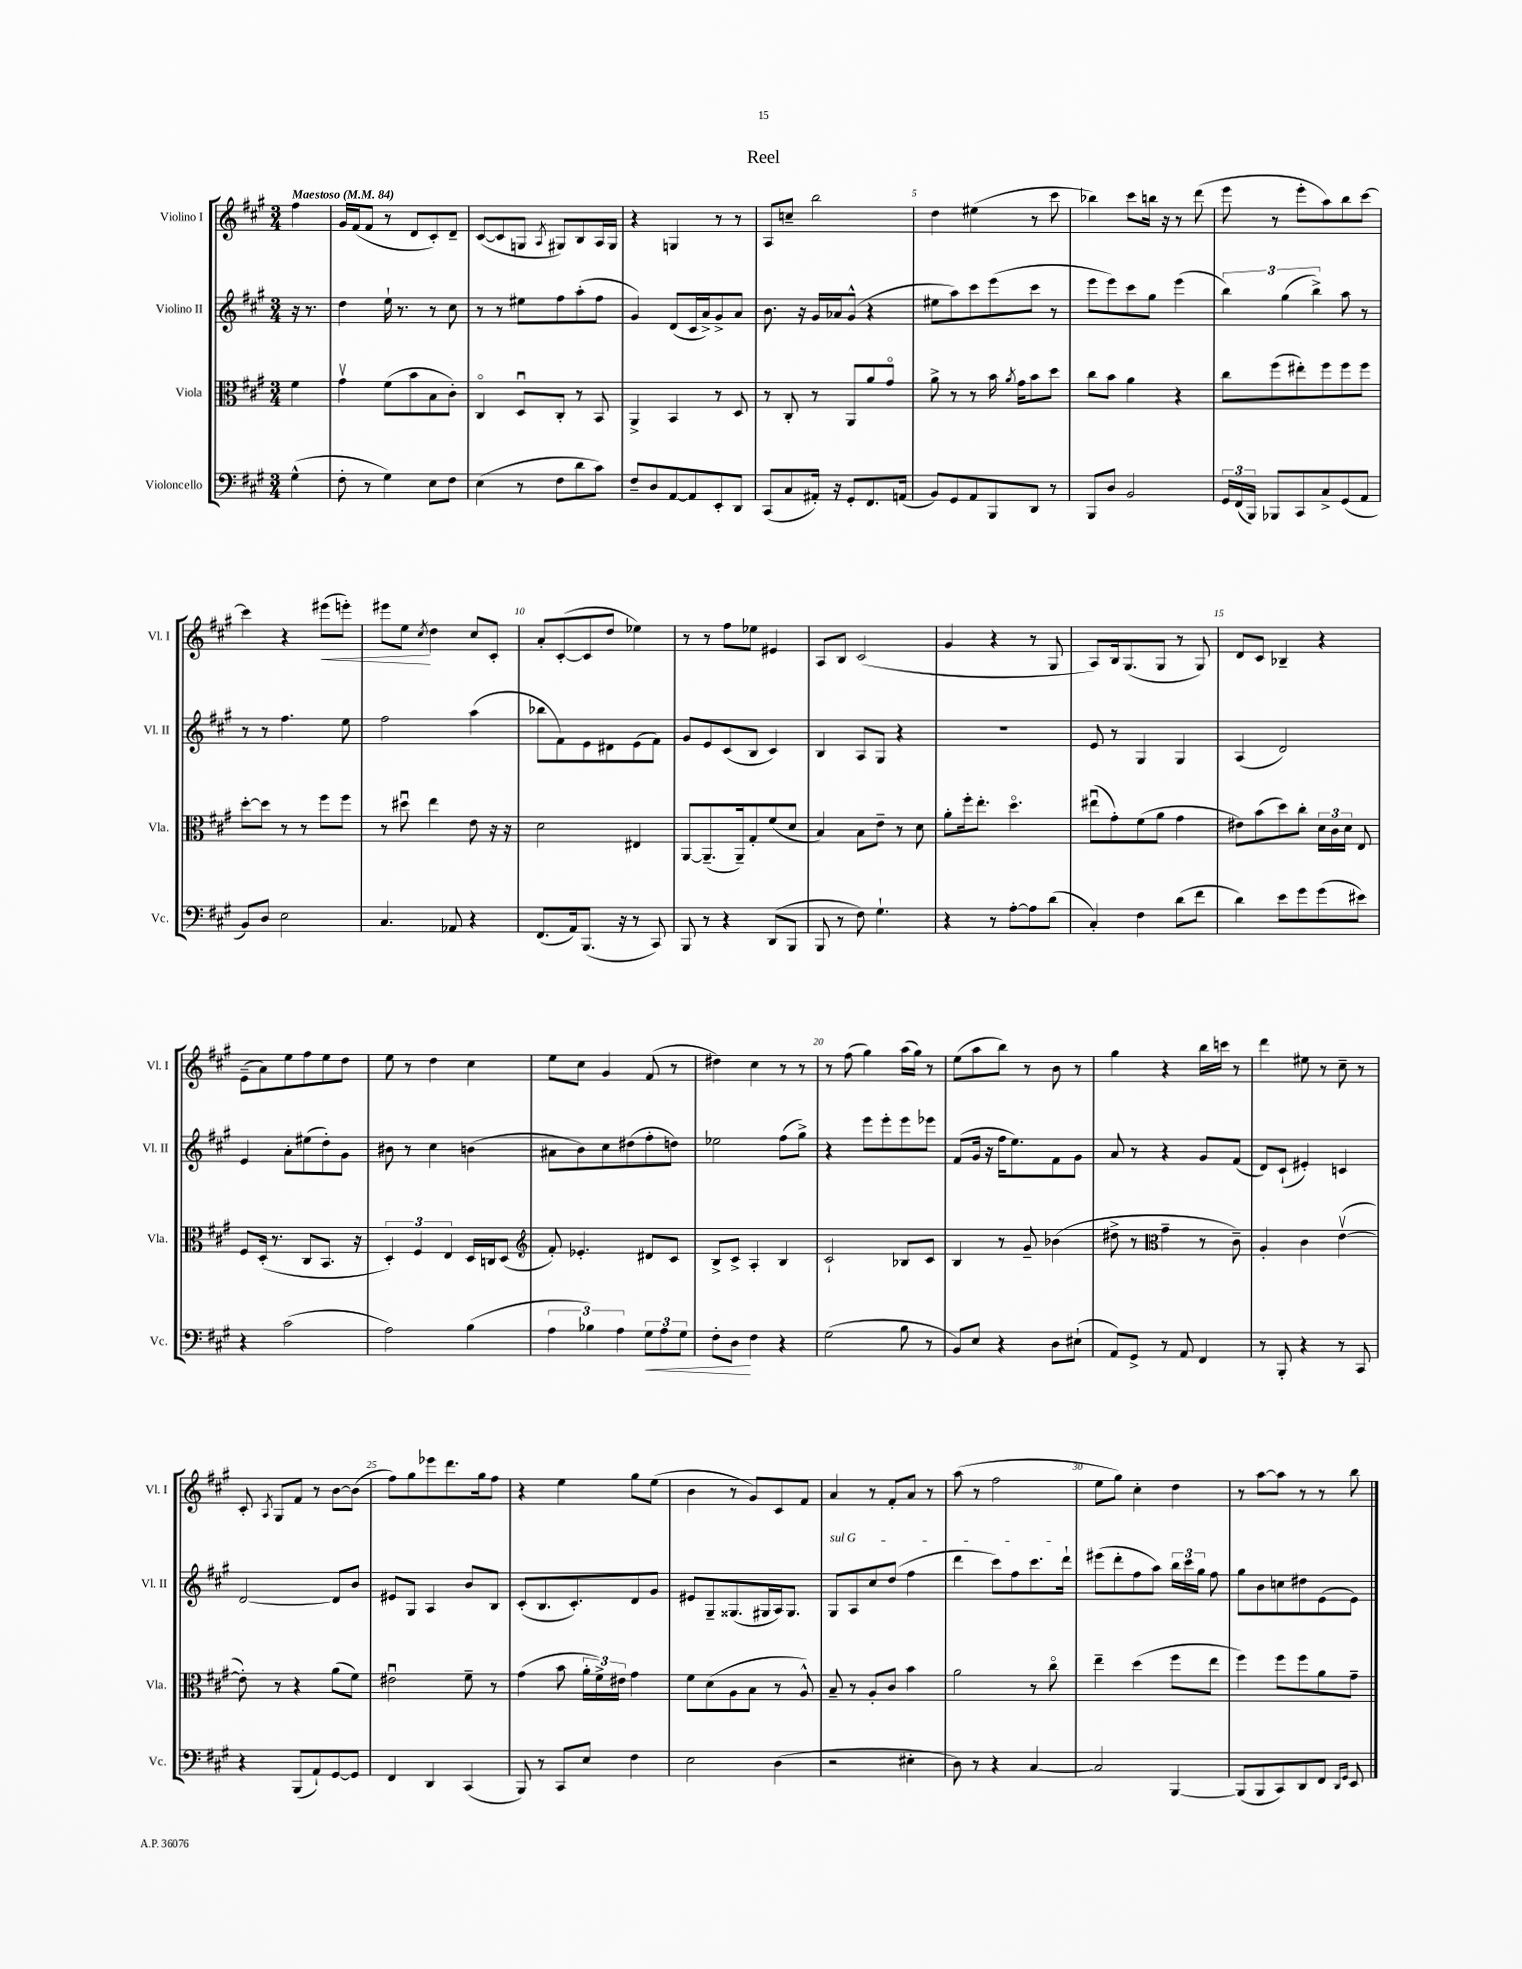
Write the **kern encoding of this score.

**kern	**dynam	**kern	**kern	**kern	**dynam
*part4	*part4	*part3	*part2	*part1	*part1
*staff4	*staff4	*staff3	*staff2	*staff1	*staff1
*I"Violoncello	*	*I"Viola	*I"Violino II	*I"Violino I	*
*I'Vc.	*	*I'Vla.	*I'Vl. II	*I'Vl. I	*
*clefF4	*	*clefC3	*clefG2	*clefG2	*
*k[f#c#g#]	*	*k[f#c#g#]	*k[f#c#g#]	*k[f#c#g#]	*
*M3/4	*	*M3/4	*M3/4	*M3/4	*
*MM84	*	*MM84	*MM84	*MM84	*
=	=	=	=	=	=
!	!	!	!	!LO:TX:a:B:t=Maestoso	!
(4G#^^\	.	4f#\	16r	4ff#\	.
.	.	.	8.r	.	.
=1	=1	=1	=1	=1	=1
8F#'\	.	4g#v\	4dd\	16g#/LL	.
.	.	.	.	(16f#/J	.
8r	.	.	.	8f#/J	.
4G#\)	.	(8f#\L	16ee`\	8r	.
.	.	.	8.r	.	.
.	.	8b\	.	8d/L	.
8E\L	.	8B\	8r	8c#'/)	.
8F#\J	.	8c#'\J)	8cc#\	8d~/J	.
=2	=2	=2	=2	=2	=2
(4E\	.	4C#/	8r	([8c#/L	.
.	.	.	8r	8c#/]	.
8r	.	8Du/L	8ee#X\L	8Gn/J	.
.	.	.	.	8qA/	.
8F#\L	.	8C#'/J	8ff#\	8G#X/L)	.
8d\	.	8r	(8aa'\	8B/	.
8c#\J)	.	8BB/	8ff#\J	16A/L	.
.	.	.	.	16G#/JJ	.
=3	=3	=3	=3	=3	=3
8F#~/L	.	4AA^/	4g#/)	4r	.
8D/	.	.	.	.	.
[8AA/	.	4BB/	(8d/L	4Gn/	.
8AA/]	.	.	16c#/L	.	.
.	.	.	16a^/J)	.	.
8EE'/	.	8r	8g#^/	8r	.
8DD/J	.	8D/	8a/J	8r	.
=4	=4	=4	=4	=4	=4
(8CC#/L	.	8r	8.b\	8A/L	.
8C#/	.	8C#'/	.	8ccn~/J	.
.	.	.	16r	.	.
16AA#X'/Jk)	.	8r	16g#/LL	2bb\	.
16r	.	.	16a-X/J	.	.
8GG#'/L	.	8AA/L	(8g#^^/J	.	.
8.FF#/	.	8a/	4r	.	.
.	.	8g#/J	.	.	.
(16AAn/Jk	.	.	.	.	.
=5	=5	=5	=5	=5	=5
8BB/L)	.	8a^\	8ee#X\L	4dd\	.
8GG#/	.	8r	8aa\)	.	.
8AA/	.	8r	8ccc#\	(4ee#X\	.
8BBB/	.	16b\	(8eee\	.	.
.	.	8qa/	.	.	.
.	.	16g#\KL	.	.	.
8DD/J	.	8b\	8ccc#\J	8r	.
8r	.	8dd\J	8r	8ccc#\	.
=6	=6	=6	=6	=6	=6
8BBB/L	.	8cc#\L	8eee\L	4bb-X\)	.
8D/J	.	8b\J	8eee\)	.	.
2BB/	.	4a\	8ccc#\	8ccc#\L	.
.	.	.	8gg#\J	16bbn\Jk	.
.	.	.	.	16r	.
.	.	4r	(4eee\	8r	.
.	.	.	.	(8ddd\	.
=7	=7	=7	=7	=7	=7
24GG#/LL	.	8cc#\L	6bb\)	8eee\	.
(24FF#/	.	.	.	.	.
24BBB/JJ)	.	.	.	.	.
8BBB-X/L	.	(8ff#\	.	8r	.
.	.	.	(6gg#\	.	.
8CC#/	.	8ee#X'\)	.	8eee'\L	.
.	.	.	6bb^\)	.	.
8C#^/	.	8ff#\	.	8aa\)	.
(8GG#/	.	8ff#\	8aa\	8bb\	.
8AA/J	.	8ff#\J	8r	[8ccc#\J	.
!!LO:LB:g=z
=8	=8	=8	=8	=8	=8
8BB/L)	.	[8dd'\L	8r	4ccc#\]	.
8D/J	.	8dd\J]	8r	.	.
2E\	.	8r	4.ff#\	4r	.
.	.	8r	.	.	.
!	!	!	!	!	!LO:HP:b
.	.	8ff#\L	.	(8eee#X\L	<
.	.	8ff#\J	8ee\	8eeen'\J)	.
=9	=9	=9	=9	=9	=9
4.C#/	.	8r	2ff#\	8eee#X\L	.
.	.	8dd#Xu\	.	8ee\J	.
.	.	.	.	8qcc#/	.
.	.	4ee\	.	4dd\	[
8AA-X/	.	.	.	.	.
4r	.	8e\	(4aa\	8cc#/L	.
.	.	16r	.	8c#'/J	.
.	.	16r	.	.	.
=10	=10	=10	=10	=10	=10
(8.FF#/L	.	2d\	8bb-X\L	8a'/L	.
.	.	.	8f#\)	([8c#'/	.
16AA/k)	.	.	.	.	.
(8.BBB/J	.	.	8e\	8c#/]	.
.	.	.	8d#X\	8dd/J	.
16r	.	.	.	.	.
8r	.	4E#X/	(8e\	4ee-X\)	.
8CC#/)	.	.	8f#\J)	.	.
=11	=11	=11	=11	=11	=11
8BBB/	.	[8AA/L	8g#/L	8r	.
8r	.	(8.AA~/]	8e/	8r	.
4r	.	.	(8c#/	8ff#\L	.
.	.	16AA~/k)	.	.	.
.	.	8G#'/	8B/J	8ee-X\J	.
(8DD/L	.	(8f#/	4c#/)	4e#X/	.
8BBB/J	.	8d/J	.	.	.
=12	=12	=12	=12	=12	=12
8BBB/	.	4B/)	4B/	8A/L	.
8r	.	.	.	8B/J	.
8F#\)	.	8B\L	8A/L	(2c#/	.
4.G#`\	.	8e~\J	8G#/J	.	.
.	.	8r	4r	.	.
.	.	8d\	.	.	.
=13	=13	=13	=13	=13	=13
4r	.	8a'\L	2.r	4g#/	.
.	.	16ff#'\k	.	.	.
.	.	8.ee'\J	.	.	.
8r	.	.	.	4r	.
[8A'\L	.	4.dd\	.	.	.
8A\]	.	.	.	8r	.
(8d\J	.	.	.	8G#/	.
=14	=14	=14	=14	=14	=14
4C#'/)	.	(8ee#Xu\L	8e/	8A/L)	.
.	.	8g#'\)	8r	16B/k	.
.	.	.	.	(8.G#/	.
4F#\	.	(8f#\	4G#/	.	.
.	.	8a\J	.	8G#/J	.
(8d\L	.	4g#\	4G#/	8r	.
8f#\J	.	.	.	8G#/)	.
=15	=15	=15	=15	=15	=15
4d\)	.	8e#X\L)	(4A/	8d/L	.
.	.	(8b\	.	8c#/J	.
8e\L	.	8dd\)	2d/)	4B-X~/	.
8g#\	.	8cc#'\J	.	.	.
(8g#\	.	24d\LL	.	4r	.
.	.	24c#\	.	.	.
.	.	24d\JJ	.	.	.
8e#X\J)	.	8E/	.	.	.
!!LO:LB:g=z
=16	=16	=16	=16	=16	=16
4r	.	8F#/L	4e/	(8e~\L	.
.	.	(16D'/Jk	.	8a\)	.
.	.	8.r	.	.	.
(2c#\	.	.	8a'\L	8ee\	.
.	.	8C#/L	(8ee#X\	8ff#\	.
.	.	8.BB/J	8dd'\)	8ee\	.
.	.	.	8g#\J	8dd\J	.
.	.	16r	.	.	.
=17	=17	=17	=17	=17	=17
2A\)	.	6D'/)	8b#X\	8ee\	.
.	.	.	8r	8r	.
.	.	6F#/	.	.	.
.	.	.	4cc#\	4dd\	.
.	.	6E/	.	.	.
(4B\	.	16D/LL	(4bn\	4cc#\	.
.	.	16Cn/J	.	.	.
.	.	(8D/J	.	.	.
=18	=18	=18	=18	=18	=18
*	*	*clefG2	*	*	*
6A\	.	8f#'/)	8a#X\L	8ee\L	.
.	.	4.e-X'/	8b\)	8cc#\J	.
6B-X\)	.	.	.	.	.
.	.	.	8cc#\	4g#/	.
6A\	.	.	.	.	.
.	.	.	(8dd#X\	.	.
!	!LO:HP:b	!	!	!	!
12G#\L	<	8d#X/L	8ff#'\	(8f#/	.
12A\	.	.	.	.	.
.	.	8c#/J	8ddn\J)	8r	.
12G#\J	.	.	.	.	.
=19	=19	=19	=19	=19	=19
8F#'\L	.	8B^/L	2ee-X\	4dd#X\)	.
8D\J	.	8c#^/J	.	.	.
4F#\	[	4A'/	.	4cc#\	.
4r	.	4B/	(8ff#\L	8r	.
.	.	.	8gg#^\J)	8r	.
=20	=20	=20	=20	=20	=20
(2G#\	.	2c#`/	4r	8r	.
.	.	.	.	(8ff#\	.
.	.	.	8eee\L	4gg#\)	.
.	.	.	8eee'\	.	.
8B\	.	8B-X/L	8eee\	(16aa\LL	.
.	.	.	.	16gg#\JJ)	.
8r	.	8c#/J	8eee-X\J	8r	.
=21	=21	=21	=21	=21	=21
8BB/L)	.	4B/	(8f#/L	(8ee\L	.
8E/J	.	.	16g#/Jk	8aa\	.
.	.	.	16r	.	.
4r	.	8r	16ff#\KL	8bb\J)	.
.	.	.	8.ee\)	.	.
.	.	8g#~/	.	8r	.
8D\L	.	(4b-X\	8f#\	8b\	.
(8E#X`\J	.	.	8g#\J	8r	.
=22	=22	=22	=22	=22	=22
8AA/L)	.	8dd#X^\	8a/	4gg#\	.
8GG#^/J	.	8r	8r	.	.
*	*	*clefC3	*	*	*
8r	.	4g#~\	4r	4r	.
8AA/	.	.	.	.	.
4FF#/	.	8r	8g#/L	16bb\LL	.
.	.	.	.	16cccn\JJ	.
.	.	8c#~\)	(8f#/J	8r	.
=23	=23	=23	=23	=23	=23
8r	.	4A'/	8d/L)	4ddd\	.
8BBB'/	.	.	(8c#`/J	.	.
4r	.	4c#\	4e#X'/)	8ee#X\	.
.	.	.	.	8r	.
8r	.	([4ev\	4cn/	8cc#~\	.
8CC#/	.	.	.	8r	.
!!LO:LB:g=z
=24	=24	=24	=24	=24	=24
4r	.	8e'\])	[2d/	8c#'/	.
.	.	.	.	8qA/	.
.	.	8r	.	8G#/L	.
(8BBB/L	.	4r	.	8f#/J	.
8AA`/)	.	.	.	8r	.
[8GG#/	.	(8a\L	8d/L]	[8b\L	.
8GG#/J]	.	8f#\J)	8b/J	(8b\J]	.
=25	=25	=25	=25	=25	=25
4FF#/	.	2e#Xu\	8e#X/L	8ff#\L)	.
.	.	.	8G#/J	8gg#\	.
4DD/	.	.	4A/	8eee-X\	.
.	.	.	.	8.ddd\	.
(4CC#/	.	8f#~\	8b/L	.	.
.	.	.	.	16gg#\k	.
.	.	8r	8B/J	8ff#\J	.
=26	=26	=26	=26	=26	=26
8BBB/)	.	(4g#\	(8c#'/L	4r	.
8r	.	.	8.B/	.	.
8CC#/L	.	8b\	.	4ee\	.
.	.	.	8.c#'/)	.	.
8E/J	.	24a'\LL	.	.	.
.	.	24f#^\)	.	.	.
.	.	24e#X\JJ	.	.	.
4F#\	.	4g#\	8d/	8gg#\L	.
.	.	.	8g#/J	(8ee\J	.
=27	=27	=27	=27	=27	=27
2E\	.	8f#\L	8e#X/L	4b\	.
.	.	(8d\	8G#~/	.	.
.	.	8A\	(8.G##X/	8r	.
.	.	8B\J	.	8g#/L)	.
.	.	.	16G#X/L	.	.
(4D\	.	8r	16A/J)	8c#/	.
.	.	.	8.G#/J	.	.
.	.	8A^^/)	.	8f#/J	.
=28	=28	=28	=28	=28	=28
!	!	!	!LO:TX:a:i:t=sul G	!	!
2r	.	8B~/	8G#/L	4a/	.
.	.	8r	8A/	.	.
.	.	8A'/L	8cc#/	8r	.
.	.	8c#/J	(8dd/J	8f#'/L	.
4E#X'\	.	4b\	4ff#\	8a/J	.
.	.	.	.	8r	.
=29	=29	=29	=29	=29	=29
8D\)	.	2a\	4ddd\	(8aa\	.
8r	.	.	.	8r	.
4r	.	.	8ccc#\L)	2ff#\	.
.	.	.	8ff#\	.	.
[4C#/	.	8r	8.ccc#\	.	.
.	.	8cc#\	.	.	.
.	.	.	16ddd`\Jk	.	.
=30	=30	=30	=30	=30	=30
2C#/]	.	4ee~\	(8eee#X\L	8ee\L	.
.	.	.	8ddd'\	8gg#\J)	.
.	.	(4dd\	8ff#\	4cc#'\	.
.	.	.	8aa\J)	.	.
[4BBB/	.	8ff#\L	24bb\LL	4dd\	.
.	.	.	24ccc#\	.	.
.	.	.	24gg#\JJ	.	.
.	.	8ee\J	8ff#\	.	.
=31	=31	=31	=31	=31	=31
(8BBB/L]	.	4ff#\)	8gg#\L	8r	.
8BBB/	.	.	8b\	[8aa\L	.
8CC#/)	.	8ff#\L	8ccn\	8aa\J]	.
8DD/	.	8ff#\	8dd#X\	8r	.
8FF#/J	.	8a\	(8e\	8r	.
16qqDD/LL	.	.	.	.	.
16qqGG#/JJ	.	.	.	.	.
8EE/	.	8g#~\J	8e\J)	8bb\	.
==	==	==	==	==	==
*-	*-	*-	*-	*-	*-
